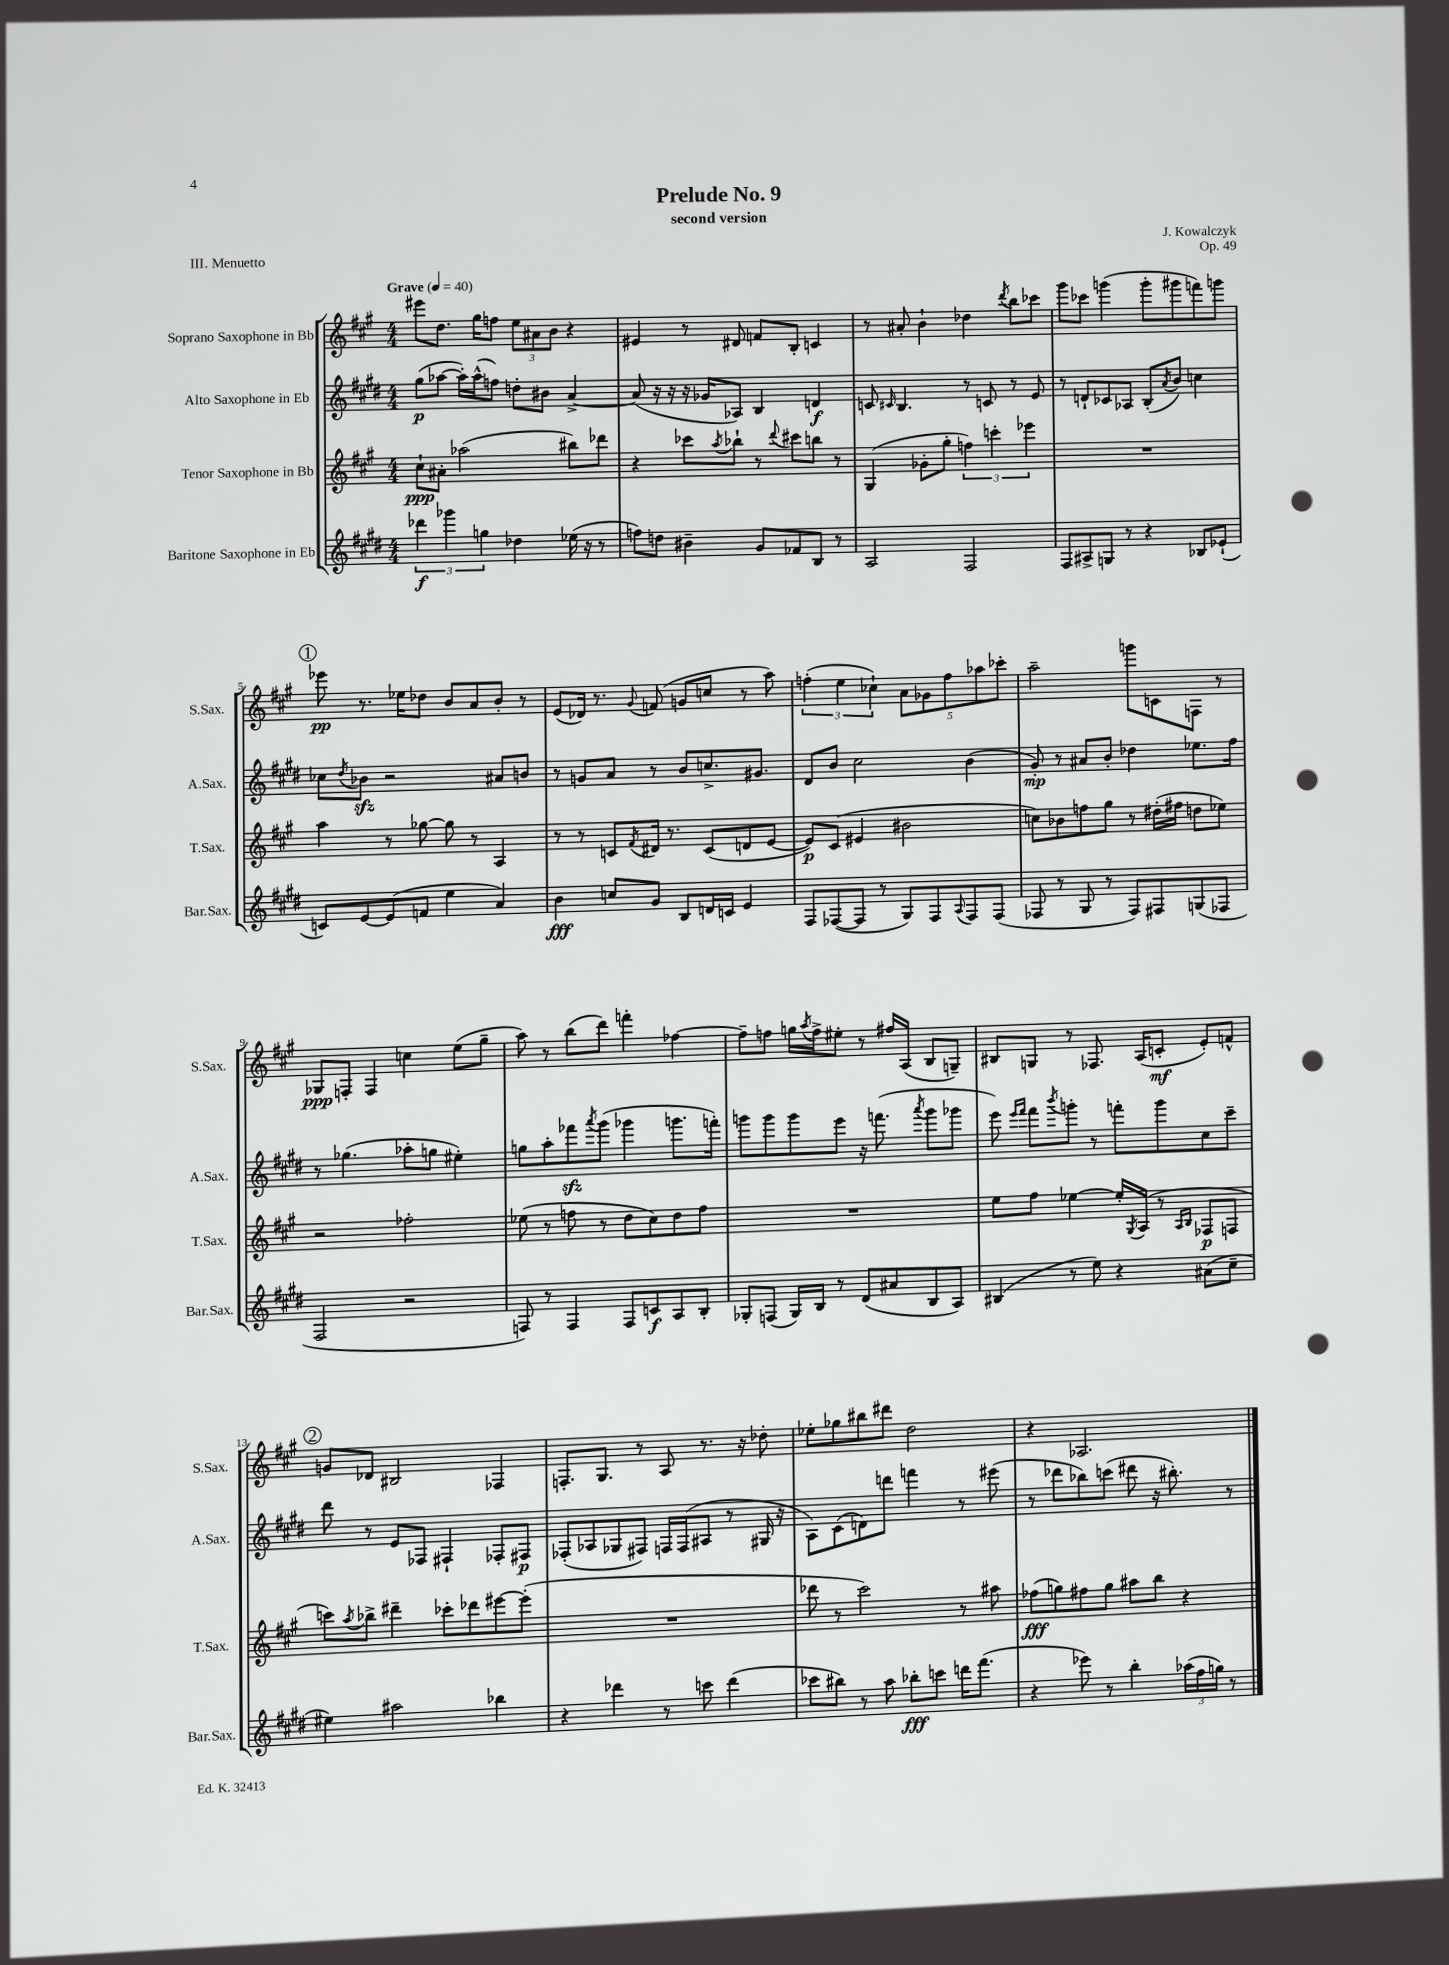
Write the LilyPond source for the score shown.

\header { title = "Prelude No. 9" composer = "J. Kowalczyk" subtitle = "second version" opus = "Op. 49" piece = "III. Menuetto" }
<<
\new StaffGroup <<
\new Staff = "s0" \with { instrumentName = "Soprano Saxophone in Bb" shortInstrumentName = "S.Sax." } {
    \clef treble \key a \major \numericTimeSignature \time 4/4 \tempo "Grave" 4 = 40
    eis'''8 d''8. gis''16 f''8 \tuplet 3/2 { e''8 ais'8 b'8 } r4 |
    eis'4 r8 dis'8 f'8 b8-. c'4 |
    r8 ais'8-. b'4-! des''4 \acciaccatura { d'''8 } b''8 ces'''8 |
    gis'''8 ces'''8 g'''4( g'''8-. gis'''8 f'''8) g'''8 |
    \mark \markup { \circle "1" } ees'''8\pp r8. ees''16 des''8 b'8 a'8 b'8-. r8 |
    e'8( des'16) r8. \appoggiatura { gis'8 } f'8( g'8 c''8 r8 a''8) |
    \tuplet 3/2 { f''4-.( e''4 ces''4-!) } \tuplet 5/4 { a'8 ges'8 f''8 aes''8 ces'''8-. } |
    a''2-- g'''8 c'8 f8 r8 |
    ges8\ppp f8-. f4 c''4 e''8( gis''8-- |
    a''8) r8 b''8( d'''8) f'''4-. fes''4~ |
    fes''8-- f''8 g''16 \acciaccatura { a''8 } f''16-> eis''8-. r8 fis''16 a16( b8 g8--) |
    bis8 g8 r8 fes8. a16( c'8-.\mf e'8-.) f'8-^ |
    \mark \markup { \circle "2" } g'8 des'8 bis2 fes4 |
    f8.-. gis8. r8 a8 r8. r16 des''8-. |
    ees''8-. ges''8 bis''8 dis'''8 d''2 |
    r4 aes2. \bar "|." |
}
\new Staff = "s1" \with { instrumentName = "Alto Saxophone in Eb" shortInstrumentName = "A.Sax." } {
    \clef treble \key e \major \numericTimeSignature \time 4/4
    gis''8\p( aes''8~ aes''16-.) aes''16-^( f''8) d''8-. bis'8 a'4~-> |
    a'8( r16 r16 r16 ges'16 aes8) b4 d'4\f |
    c'8 \grace { cis'16 } b4. r8 c'8 r8 e'8 |
    r8 d'8-! ces'8 aes8 b8-.( \acciaccatura { a'8 } b'8) c''4 |
    \mark \markup { \circle "1" } ces''8 \acciaccatura { dis''8 } bes'8\sfz r2 ais'8 b'8 |
    r8 g'8 a'8 r8 b'8 c''8.-> gis'8. |
    dis'8 b'8 cis''2 b'4( |
    gis'8-.\mp) r8 ais'8 b'8-. des''4 ees''8. fis''16 |
    r8 ges''4.( aes''8-. g''8 eis''4-.) |
    g''8 a''8-. fes'''8\sfz \acciaccatura { a'''8 } gis'''8( ges'''4 g'''8. f'''16-.) |
    g'''8 g'''8 g'''8 e'''8 r16 f'''8.( \acciaccatura { a'''8 } g'''8 ges'''8 |
    e'''8) \grace { e'''16 fis'''16 } fis'''8 \acciaccatura { b'''8 } g'''8-. r8 f'''8-. g'''8 cis''8 cis'''8-- |
    \mark \markup { \circle "2" } dis'''8 r8 e'8 fes8 fis4-! fes8-. fis8\p |
    fes8-.( aes8 ges8 fis8) f16 f16( ais8 r8 gis16 r16 |
    a8) cis'8( d'8) d'''8 f'''4 r8 eis'''8( |
    r8 des'''8 bes''8) c'''8( dis'''8 r16 bis''8.-.) r8 \bar "|." |
}
\new Staff = "s2" \with { instrumentName = "Tenor Saxophone in Bb" shortInstrumentName = "T.Sax." } {
    \clef treble \key a \major \numericTimeSignature \time 4/4
    cis''8-!\ppp ais'8-. aes''2( bis''8) des'''8 |
    r4 ces'''8 \acciaccatura { a''8 } bes''8-! r8 \appoggiatura { d'''8 } cis'''8 b''8 r8 |
    gis4( ges'8-. gis''8-. \tuplet 3/2 { f''4) c'''4-. ees'''4 } |
    R1 |
    \mark \markup { \circle "1" } a''4 r8 ges''8~ ges''8 r8 a4 |
    r8 r8 c'8 \acciaccatura { fis'8 } dis'16 r8. c'8( d'8 e'8~ |
    e'8\p) cis'8( eis'4 bis'2 |
    c''8) bes'8 f''8 gis''8 r8 dis''16-.( fis''16 d''8 ees''8) |
    r2 fes''2-. |
    ees''8( r8 f''8 r8 d''8 cis''8) d''8 f''8 |
    R1 |
    e''8 fis''8 ees''4~ ees''16-. \acciaccatura { gis8 } a16( r8 \grace { a16 b16 } fes8\p f8 |
    \mark \markup { \circle "2" } c'''8) \acciaccatura { a''8 } bes''8-> dis'''4-- ces'''8-. des'''8 eis'''8~ eis'''8-.( |
    R1 |
    des'''8 r8 cis'''2) r8 ais''8 |
    fes''8\fff( g''8) fis''8 g''8 ais''8 b''8 r4 \bar "|." |
}
\new Staff = "s3" \with { instrumentName = "Baritone Saxophone in Eb" shortInstrumentName = "Bar.Sax." } {
    \clef treble \key e \major \numericTimeSignature \time 4/4
    \tuplet 3/2 { des'''4\f ges'''4 g''4 } des''4 ees''16( r16 r8 |
    f''8) d''8 bis'4-- gis'8 fes'8 b8 r8 |
    a2 fis2 |
    fis8 ais8-> g8 r8 r4 bes8 ees'8-!( |
    \mark \markup { \circle "1" } c'8) e'8~ e'8( f'8 e''4 a'4) |
    b'4\fff c''8 gis'8 b8 d'16 c'16 e'4 |
    fis8 fes8~( fes8 r8 gis8) fes8 \appoggiatura { a8 } fes8 fes8( |
    fes8 r8 gis8 r8 fes8) fis8 g8( fes8 |
    fis2 r2 |
    f8) r8 f4 f8 c'8\f a8 b8-. |
    ges8-. f8( ges16) b16 r8 dis'8( ais'8 b8 a8) |
    bis4( r8 e''8) r4 ais'8( cis''8-- |
    \mark \markup { \circle "2" } eis''4) ais''2 bes''4 |
    r4 des'''4 r8 c'''8 des'''4( |
    ces'''8 bis''8) r8 a''8 bes''8-.\fff c'''8 d'''16 fis'''8.( |
    r4 ees'''8) r8 b''4-. \tuplet 3/2 { aes''16( fis''16 g''16) } r8 \bar "|." |
}
>>
>>
